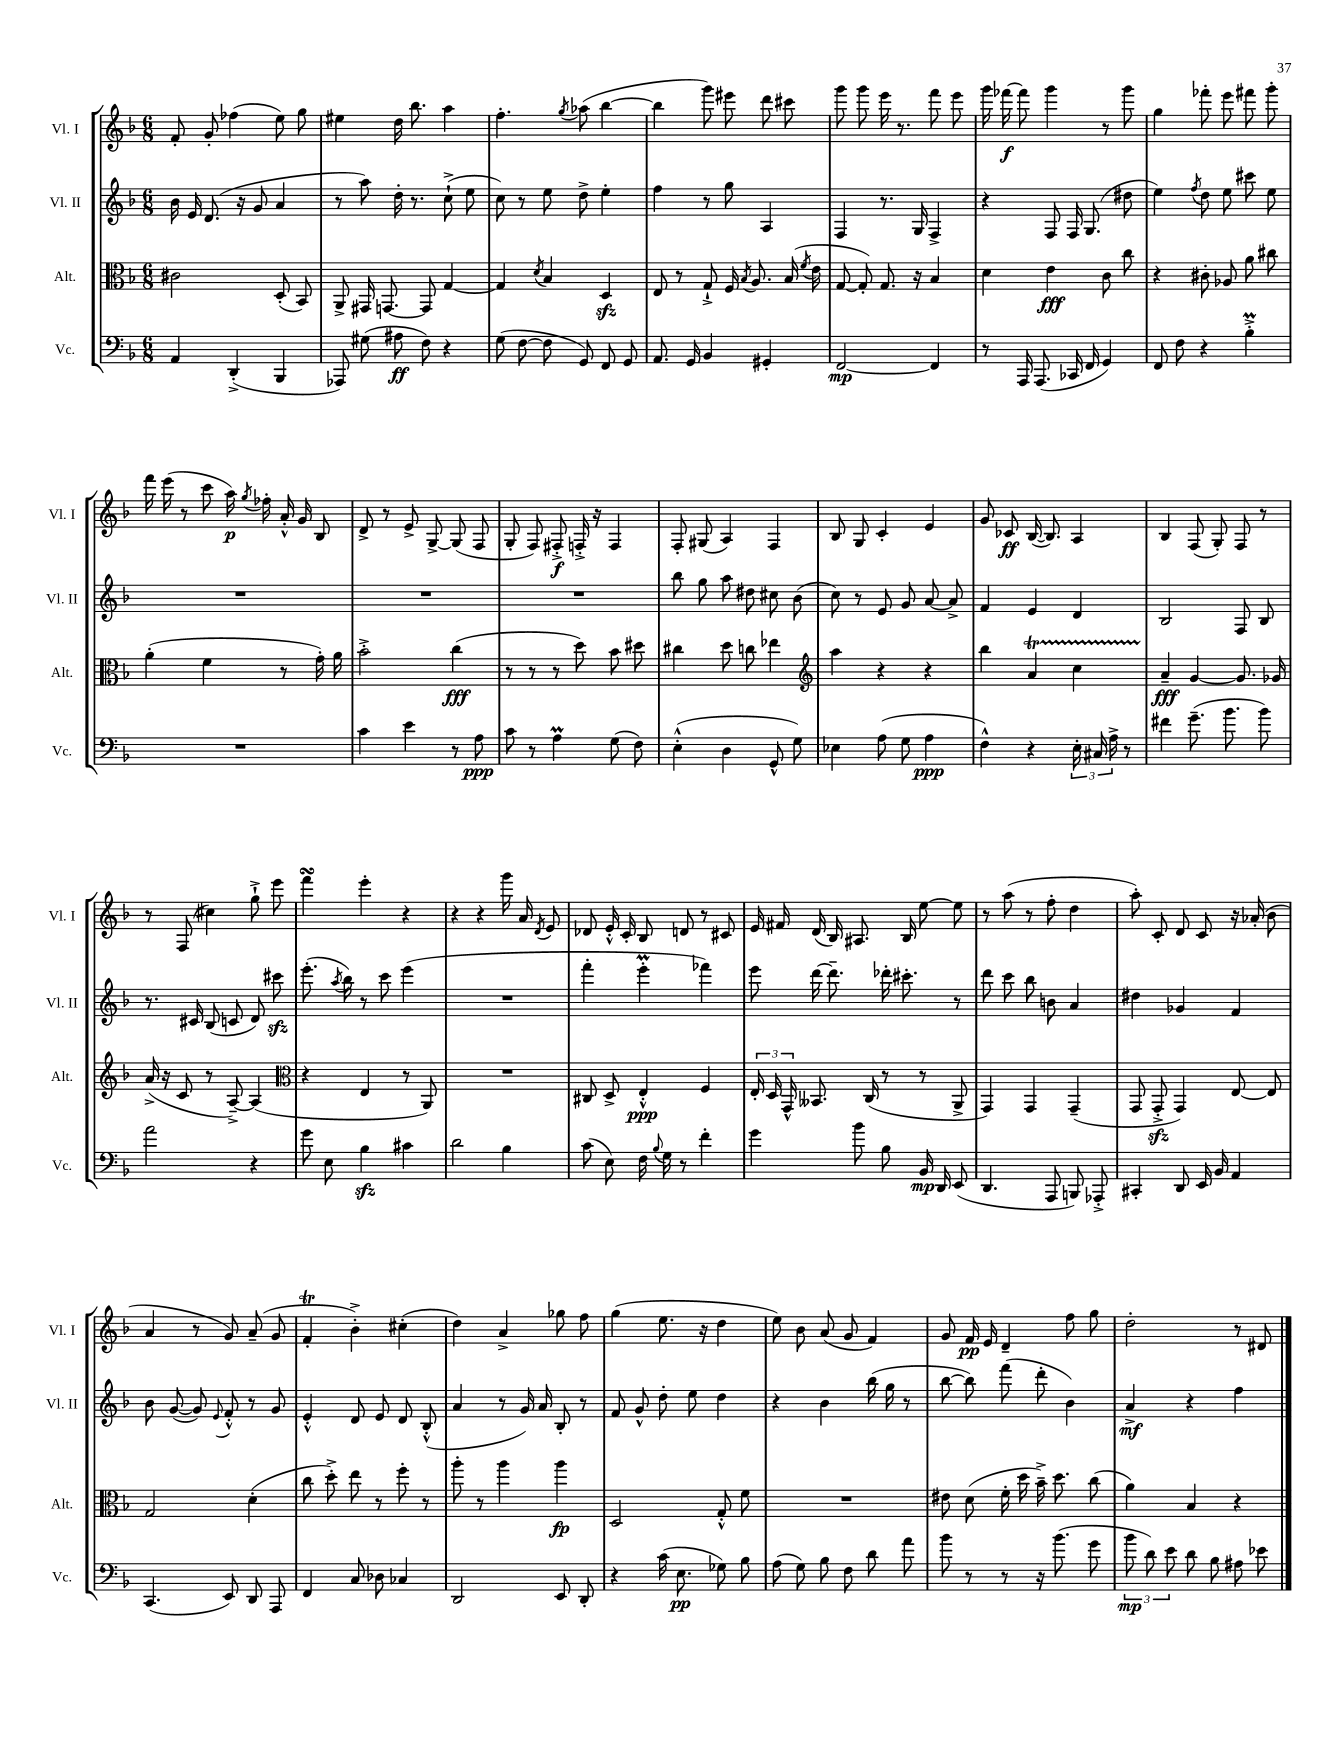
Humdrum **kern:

**kern	**dynam	**kern	**dynam	**kern	**dynam	**kern	**dynam
*part4	*part4	*part3	*part3	*part2	*part2	*part1	*part1
*staff4	*staff4	*staff3	*staff3	*staff2	*staff2	*staff1	*staff1
*I"Vc.	*	*I"Alt.	*	*I"Vl. II	*	*I"Vl. I	*
*I'Vc.	*	*I'Alt.	*	*I'Vl. II	*	*I'Vl. I	*
*clefF4	*	*clefC3	*	*clefG2	*	*clefG2	*
*k[b-]	*	*k[b-]	*	*k[b-]	*	*k[b-]	*
*M6/8	*	*M6/8	*	*M6/8	*	*M6/8	*
=90	=90	=90	=90	=90	=90	=90	=90
4AA/	.	2c#X\	.	16b-\	.	8f'/	.
.	.	.	.	16e/	.	.	.
.	.	.	.	(8.d/	.	8g'/	.
(4DD'^/	.	.	.	.	.	(4ff-X\	.
.	.	.	.	16r	.	.	.
.	.	.	.	8g/	.	.	.
4BBB-/	.	(8D'/	.	4a/	.	8ee\)	.
.	.	8BB-/)	.	.	.	8gg\	.
=91	=91	=91	=91	=91	=91	=91	=91
8AAA-X/)	.	8AA^/	.	8r	.	4ee#X\	.
(8G#X\	.	16GG#X/	.	8aa\)	.	.	.
.	.	[8.GGn/	.	.	.	.	.
8A#X\	ff	.	.	16dd'\	.	16dd\	.
.	.	.	.	8.r	.	8.bb-\	.
8F\)	.	8GG/]	.	.	.	.	.
4r	.	[4G/	.	(8cc`^\	.	4aa\	.
.	.	.	.	8ee\	.	.	.
=92	=92	=92	=92	=92	=92	=92	=92
(8G\	.	4G/]	.	8cc\)	.	4.ff'\	.
[8F\	.	.	.	8r	.	.	.
.	.	8qd/	.	.	.	.	.
8F\]	.	4B-/	.	8ee\	.	.	.
.	.	.	.	.	.	8qgg/	.
8GG/)	.	.	.	8dd^\	.	(8aa-X\	.
8FF/	.	4Dzz/	.	4ee'\	.	[4bb-\	.
8GG/	.	.	.	.	.	.	.
=93	=93	=93	=93	=93	=93	=93	=93
8.AA/	.	8E/	.	4ff\	.	4bb-\]	.
.	.	8r	.	.	.	.	.
16GG/	.	.	.	.	.	.	.
4BB-/	.	8G`^/	.	8r	.	8ggg\)	.
.	.	16F/	.	8gg\	.	8eee#X\	.
.	.	8qB-/	.	.	.	.	.
.	.	8.A/	.	.	.	.	.
4GG#X'/	.	.	.	4A/	.	8ddd\	.
.	.	(16B-/	.	.	.	8ccc#X\	.
.	.	8qf/	.	.	.	.	.
.	.	16e\	.	.	.	.	.
=94	=94	=94	=94	=94	=94	=94	=94
[2FF/	mp	[8G/	.	4F/	.	8ggg\	.
.	.	8G'/])	.	.	.	8ggg\	.
.	.	8.G/	.	8.r	.	16eee\	.
.	.	.	.	.	.	8.r	.
.	.	16r	.	16G/	.	.	.
4FF/]	.	4B-/	.	4F^/	.	8fff\	.
.	.	.	.	.	.	8eee\	.
=95	=95	=95	=95	=95	=95	=95	=95
8r	.	4d\	.	4r	.	16ggg\	.
.	.	.	.	.	.	[16fff-X\	f
16AAA/	.	.	.	.	.	8fff-\]	.
(8.AAA/	.	.	.	.	.	.	.
.	.	4e\	fff	8F/	.	4ggg\	.
16CC-X/	.	.	.	16F/	.	.	.
16FF/	.	.	.	(8.G/	.	.	.
4GG/)	.	8c\	.	.	.	8r	.
.	.	8cc\	.	8dd#X\	.	8ggg\	.
=96	=96	=96	=96	=96	=96	=96	=96
8FF/	.	4r	.	4ee\)	.	4gg\	.
8F\	.	.	.	.	.	.	.
.	.	.	.	8qff/	.	.	.
4r	.	8c#X'\	.	8dd\	.	8fff-X'\	.
.	.	8A-X/	.	8ee\	.	8eee\	.
4B-M'^\	.	8a\	.	8ccc#X\	.	8fff#X\	.
.	.	8cc#X\	.	8ee\	.	8ggg'\	.
!!LO:LB:g=z
=97	=97	=97	=97	=97	=97	=97	=97
2.r	.	(4a'\	.	2.r	.	16fff\	.
.	.	.	.	.	.	(16eee\	.
.	.	.	.	.	.	8r	.
.	.	4f\	.	.	.	8ccc\	.
.	.	.	.	.	.	16aa\)	p
.	.	.	.	.	.	8qgg/	.
.	.	.	.	.	.	16ff-X'\	.
.	.	8r	.	.	.	16a'^^/	.
.	.	.	.	.	.	16g/	.
.	.	16g'\)	.	.	.	8B-/	.
.	.	16a\	.	.	.	.	.
=98	=98	=98	=98	=98	=98	=98	=98
4c\	.	2b-'^\	.	2.r	.	8d^/	.
.	.	.	.	.	.	8r	.
4e\	.	.	.	.	.	8e^/	.
.	.	.	.	.	.	[8G^/	.
8r	.	(4cc\	fff	.	.	(8G/]	.
8A\	ppp	.	.	.	.	8F/	.
=99	=99	=99	=99	=99	=99	=99	=99
8c\	.	8r	.	2.r	.	8G'/	.
8r	.	8r	.	.	.	8F/)	.
4Am\	.	8r	.	.	.	8F#X'^/	f
.	.	8dd\)	.	.	.	16Fn'^/	.
.	.	.	.	.	.	16r	.
(8G\	.	8b-\	.	.	.	4F/	.
8F\)	.	8dd#X\	.	.	.	.	.
=100	=100	=100	=100	=100	=100	=100	=100
(4E'^^\	.	4cc#X\	.	8bb-\	.	8F'/	.
.	.	.	.	8gg\	.	(8G#X/	.
4D\	.	8dd\	.	8aa\	.	4A/)	.
.	.	8ccn\	.	8dd#X\	.	.	.
8GG^^/	.	4ee-X\	.	8cc#X\	.	4F/	.
8G\)	.	.	.	(8b-\	.	.	.
=101	=101	=101	=101	=101	=101	=101	=101
*	*	*clefG2	*	*	*	*	*
4E-X\	.	4aa\	.	8cc\)	.	8B-/	.
.	.	.	.	8r	.	8G/	.
(8A\	.	4r	.	8e/	.	4c'/	.
8G\	.	.	.	8g/	.	.	.
4A\	ppp	4r	.	[8a/	.	4e/	.
.	.	.	.	8a^/]	.	.	.
=102	=102	=102	=102	=102	=102	=102	=102
4F^^\)	.	4bb-\	.	4f/	.	8g/	.
.	.	.	.	.	.	8c-X/	ff
4r	.	4at/	.	4e/	.	([16B-/	.
.	.	.	.	.	.	8.B-/])	.
24E'\	.	4ccTTT\	.	4d/	.	4A/	.
24C#X/	.	.	.	.	.	.	.
24A^\	.	.	.	.	.	.	.
8r	.	.	.	.	.	.	.
=103	=103	=103	=103	=103	=103	=103	=103
4f#X\	.	4a~/	fff	2B-/	.	4B-/	.
(8.g~\	.	[4g/	.	.	.	(8F/	.
.	.	.	.	.	.	8G'/)	.
8.b-\	.	.	.	.	.	.	.
.	.	8.g/]	.	8F/	.	8F/	.
8b-\)	.	.	.	8B-/	.	8r	.
.	.	16g-X/	.	.	.	.	.
!!LO:LB:g=z
=104	=104	=104	=104	=104	=104	=104	=104
2a\	.	(16a^/	.	8.r	.	8r	.
.	.	16r	.	.	.	.	.
.	.	8c/	.	.	.	(8F/	.
.	.	.	.	16c#X/	.	.	.
.	.	8r	.	(8B-/	.	4cc#X\)	.
.	.	[8A~^/)	.	8cn/	.	.	.
4r	.	(4A/]	.	8d/)	.	8gg`^\	.
.	.	.	.	8ccc#Xzz\	.	8eee\	.
=105	=105	=105	=105	=105	=105	=105	=105
*	*	*clefC3	*	*	*	*	*
8g\	.	4r	.	(8.eee'\	.	4fffsSSs\	.
8E\	.	.	.	.	.	.	.
.	.	.	.	8qaa/	.	.	.
.	.	.	.	16bb-\)	.	.	.
4B-zz\	.	4E/	.	8r	.	4eee'\	.
.	.	.	.	8ccc\	.	.	.
4c#X\	.	8r	.	(4eee\	.	4r	.
.	.	8AA/)	.	.	.	.	.
=106	=106	=106	=106	=106	=106	=106	=106
2d\	.	2.r	.	2.r	.	4r	.
.	.	.	.	.	.	4r	.
4B-\	.	.	.	.	.	16ggg\	.
.	.	.	.	.	.	16a/	.
.	.	.	.	.	.	8qd/	.
.	.	.	.	.	.	8e/	.
=107	=107	=107	=107	=107	=107	=107	=107
(8c\	.	8C#X/	.	4fff'\	.	8d-X/	.
8E\)	.	8D^/	.	.	.	16e'^^/	.
.	.	.	.	.	.	16c'/	.
16F\	.	4E'^^/	ppp	4eeem'\	.	8B-/	.
8qqB-/	.	.	.	.	.	.	.
16G\	.	.	.	.	.	.	.
8r	.	.	.	.	.	8dn/	.
4f'\	.	4F/	.	4fff-X\)	.	8r	.
.	.	.	.	.	.	8c#X/	.
=108	=108	=108	=108	=108	=108	=108	=108
4g\	.	24E'/	.	8eee\	.	16e/	.
.	.	24D/	.	.	.	.	.
.	.	.	.	.	.	16f#X/	.
.	.	24GG^^/	.	.	.	.	.
.	.	8.BB--X/	.	[16ddd\	.	(16d/	.
.	.	.	.	8.ddd~\]	.	16B-/)	.
8b-\	.	.	.	.	.	8.A#X/	.
.	.	(16C/	.	.	.	.	.
8B-\	.	8r	.	16ddd-X'\	.	.	.
.	.	.	.	8.ccc#X'\	.	16B-/	.
16BB-/	mp	8r	.	.	.	[8ee\	.
16DD/	.	.	.	.	.	.	.
(8EE/	.	8AA^/	.	8r	.	8ee\]	.
=109	=109	=109	=109	=109	=109	=109	=109
4.DD/	.	4GG/)	.	8ddd\	.	8r	.
.	.	.	.	8ccc\	.	(8aa\	.
.	.	4GG/	.	8bb-\	.	8r	.
8AAA/	.	.	.	8bn\	.	8ff'\	.
8BBBn/)	.	(4GG~/	.	4a/	.	4dd\	.
8AAA-X'^/	.	.	.	.	.	.	.
=110	=110	=110	=110	=110	=110	=110	=110
4CC#X'/	.	8GG/	.	4dd#X\	.	8aa'\)	.
.	.	8GGzz'^/	.	.	.	8c'/	.
8DD/	.	4GG/)	.	4g-X/	.	8d/	.
16EE/	.	.	.	.	.	8c/	.
16BB-/	.	.	.	.	.	.	.
4AA/	.	[8E/	.	4f/	.	16r	.
.	.	.	.	.	.	(16a-X'/	.
.	.	8E/]	.	.	.	8b-\	.
!!LO:LB:g=z
=111	=111	=111	=111	=111	=111	=111	=111
(4.CC/	.	2G/	.	8b-\	.	4a/	.
.	.	.	.	([8g/	.	.	.
.	.	.	.	8g/])	.	8r	.
.	.	.	.	8qqe/	.	.	.
8EE/)	.	.	.	8f'^^/	.	8g/)	.
8DD/	.	(4d'\	.	8r	.	(8a~/	.
8AAA/	.	.	.	8g/	.	8g/	.
=112	=112	=112	=112	=112	=112	=112	=112
4FF/	.	8cc\	.	4e'^^/	.	4fT'/	.
.	.	8dd'^\)	.	.	.	.	.
8C/	.	8ee\	.	8d/	.	4b-'^\)	.
8D-X\	.	8r	.	8e/	.	.	.
4C-X/	.	8ff'\	.	8d/	.	(4cc#X'\	.
.	.	8r	.	(8B-'^^/	.	.	.
=113	=113	=113	=113	=113	=113	=113	=113
2DD/	.	8aa'\	.	4a/	.	4dd\)	.
.	.	8r	.	.	.	.	.
.	.	4aa\	.	8r	.	4a^/	.
.	.	.	.	16g/)	.	.	.
.	.	.	.	16a/	.	.	.
8EE/	.	4aa\	fp	8B-'/	.	8gg-X\	.
8DD'/	.	.	.	8r	.	8ff\	.
=114	=114	=114	=114	=114	=114	=114	=114
4r	.	2D/	.	8f/	.	(4gg\	.
.	.	.	.	8g^^/	.	.	.
(16c\	.	.	.	8dd'\	.	8.ee\	.
8.E\	pp	.	.	.	.	.	.
.	.	.	.	8ee\	.	.	.
.	.	.	.	.	.	16r	.
8G-X\)	.	8G'^^/	.	4dd\	.	4dd\	.
8B-\	.	8f\	.	.	.	.	.
=115	=115	=115	=115	=115	=115	=115	=115
(8A\	.	2.r	.	4r	.	8ee\)	.
8G\)	.	.	.	.	.	8b-\	.
8B-\	.	.	.	4b-\	.	(8a/	.
8F\	.	.	.	.	.	8g/	.
8d\	.	.	.	(16bb-\	.	4f/)	.
.	.	.	.	16gg\	.	.	.
8a\	.	.	.	8r	.	.	.
=116	=116	=116	=116	=116	=116	=116	=116
8b-\	.	8e#X\	.	[8bb-\	.	8g/	.
8r	.	(8d\	.	8bb-\])	.	16f/	pp
.	.	.	.	.	.	16e/	.
8r	.	16f'\	.	(8fff\	.	4d~/	.
.	.	16dd\	.	.	.	.	.
16r	.	16b-~^\)	.	8ddd'\	.	.	.
(8.b-\	.	8.dd\	.	.	.	.	.
.	.	.	.	4b-\)	.	8ff\	.
8g\	.	(8cc\	.	.	.	8gg\	.
=117	=117	=117	=117	=117	=117	=117	=117
12b-\	mp	4a\)	.	4a^/	mf	2dd'\	.
12d\)	.	.	.	.	.	.	.
12e\	.	.	.	.	.	.	.
8d\	.	4B-/	.	4r	.	.	.
8B-\	.	.	.	.	.	.	.
8A#X\	.	4r	.	4ff\	.	8r	.
8e-X\	.	.	.	.	.	8d#X/	.
==	==	==	==	==	==	==	==
*-	*-	*-	*-	*-	*-	*-	*-
